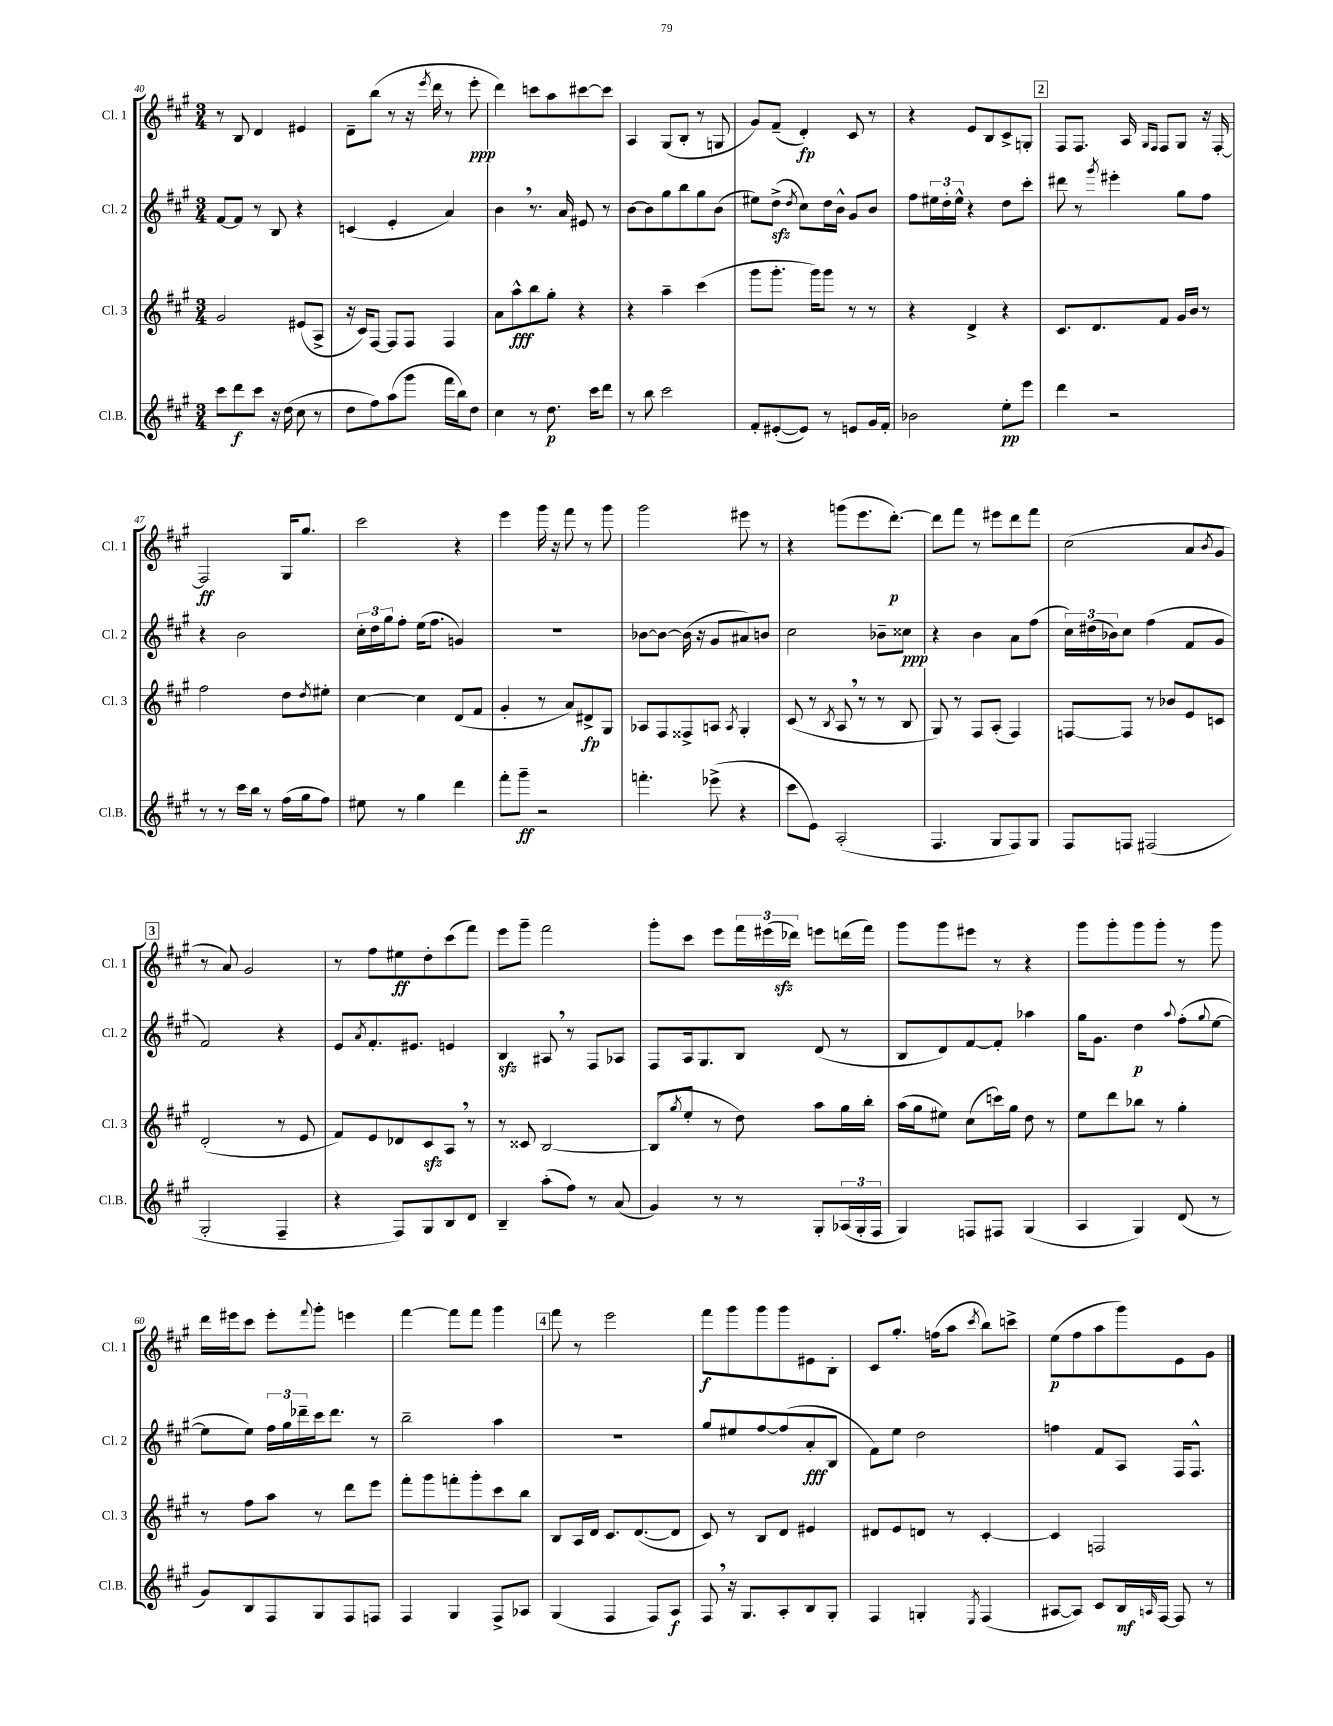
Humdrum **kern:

**kern	**kern	**kern	**kern
*staff4	*staff3	*staff2	*staff1
*clefG2	*clefG2	*clefG2	*clefG2
*k[f#c#g#]	*k[f#c#g#]	*k[f#c#g#]	*k[f#c#g#]
*M3/4	*M3/4	*M3/4	*M3/4
8ccc#	2g#	[8f#	8r
8ddd	.	8f#]	8B
8ccc#	.	8r	4d
16r	.	8B	.
(16dd	.	.	.
8cc#	(8e#	4r	4e#
8r	8A^	.	.
=	=	=	=
8dd	16r	(4c	8d~
.	16c#)	.	.
8ff#)	[8F#	.	(8bb
(8aa	8F#]	4e'	8r
8ggg#	8F#	.	16r
.	.	.	8qeee
.	.	.	16ddd
16fff#	4F#	4a)	8r
16bb)	.	.	.
8dd	.	.	8eee'
=	=	=	=
4cc#	8a	4b	4ddd)
.	8aa^^	.	.
8r	8bb	8.r	8ccc
8.dd	8gg#'	.	8aa
.	.	16a	.
.	4r	8e#	[8ccc#
16ccc#	.	.	.
8ddd	.	8r	8ccc#]
=	=	=	=
8r	4r	[8b	4A
8bb	.	8b]	.
2ccc#	4aa~	8gg#	(8G#
.	.	8bb	8B'
.	(4ccc#	8gg#	8r
.	.	(8b	8G
=	=	=	=
8f#'	8ggg#	8ee#)	8g#)
([8e#'	8.ggg#'	(8dd^	(8f#~
.	.	8qdd	.
8e#])	.	8cc#)	4d')
.	16ggg#)	.	.
8r	8ggg#	16dd	.
.	.	16b^^	.
8e	8r	8g#	8c#
16g#	8r	8b	8r
16f#'	.	.	.
=	=	=	=
2b-	4r	8ff#	4r
.	.	24ee#	.
.	.	24dd'	.
.	.	24ee#^^	.
.	4d^	4r	8e
.	.	.	8B
8ee'	4r	8dd	8c#^
8eee	.	8ccc#'	8G'
=	=	=	=
4ddd	8.c#	8ddd#	8F#
.	.	8r	8.F#
.	8.d	.	.
.	.	8qggg#	.
2r	.	4eee#'	.
.	.	.	16A
.	.	.	16qqG#
.	.	.	16qqF#
.	8f#	.	8F#
.	16g#	8gg#	8G#
.	16b	.	.
.	8r	8ff#	16r
.	.	.	[16F#'
=	=	=	=
8r	2ff#	4r	2F#]
8r	.	.	.
16ccc#	.	2b	.
16bb	.	.	.
8r	.	.	.
(16ff#	8dd	.	16G#
16gg#	.	.	8.gg#
.	8qdd	.	.
8ff#)	8ee#'	.	.
=	=	=	=
8ee#	[4cc#	24cc#'	2ccc#
.	.	24dd	.
.	.	24gg#	.
8r	.	8ff#'	.
4gg#	4cc#]	(16ee	.
.	.	8.ff#	.
4ddd	(8d	4g)	4r
.	8f#	.	.
=	=	=	=
8fff#'	4g#'	2.r	4eee
8ggg#~	.	.	.
2r	8r	.	16ggg#
.	.	.	16r
.	8a)	.	8fff#
.	8d#^	.	8r
.	8G#	.	8ggg#
=	=	=	=
4.fff'	8A-	[8b-	2ggg#
.	8F#	8b-_	.
.	8F##^	(16b-]	.
.	.	16r	.
(8eee-^	8A	8g#	.
.	8qA	.	.
4r	4G#'	8a#)	8eee#
.	.	8b	8r
=	=	=	=
8ccc#	(8c#	2cc#	4r
8e)	8r	.	.
.	8qB	.	.
(2A'	8A	.	(8ggg
.	8r	.	8.eee
.	8r	8b-~	.
.	.	.	[8.ddd')
.	8B	8cc##	.
=	=	=	=
4.F#	8G#)	4r	8ddd]
.	8r	.	8fff#
.	8F#	4b	8r
8G#	(8A'	.	8eee#
8F#)	4F#)	8a	8ddd
8G#	.	(8ff#	8fff#
=	=	=	=
8F#	[8F	24cc#)	(2cc#
.	.	(24dd#	.
.	.	24b-)	.
8F	8F]	8cc#	.
(2F#	8r	(4ff#	.
.	8b-	.	.
.	8e	8f#	8a
.	.	.	8qb
.	8c	8g#	8g#
=	=	=	=
2G#'	(2d'	2f#)	8r
.	.	.	8a)
.	.	.	2g#
4F#~	8r	4r	.
.	8e	.	.
=	=	=	=
4r	8f#)	8e	8r
.	.	8qa	.
.	8e	8.f#'	8ff#
8F#)	8d-	.	8ee#
.	.	8.e#	.
8G#	8c#	.	8dd'
8B	8A	4e	(8ccc#
8d	8r	.	8fff#)
=	=	=	=
4B~	8r	4B	8eee
.	8c##	.	8ggg#~
(8aa'	[2B	8A#	2fff#
8ff#)	.	8r	.
8r	.	8F#	.
(8a	.	8A-	.
=	=	=	=
4g#)	(8B]	8F#	8ggg#'
.	8qgg#	.	.
.	8ee'	16A	8ccc#
.	.	8.G#	.
8r	8r	.	8eee
8r	8dd)	8B	24fff#
.	.	.	(24eee#
.	.	.	24ddd-)
8G#'	8aa	(8d	8eee
(24A-	16gg#	8r	(16ddd
24G#'	.	.	.
.	16bb'	.	16fff#)
24F#	.	.	.
=	=	=	=
4G#)	(16aa	8B	8ggg#
.	16gg#	.	.
.	8ee#)	8d)	8ggg#
8F	(8cc#	[8f#	8eee#
8F#	16ccc)	8f#']	8r
.	16gg#	.	.
(4G#	8dd	4aa-	4r
.	8r	.	.
=	=	=	=
4A	8ee	16gg#	8ggg#
.	.	8.g#	.
.	8ddd	.	8ggg#'
4G#)	8bb-	4dd	8ggg#
.	8r	.	8ggg#'
.	.	8qqaa	.
(8d	4gg#'	(8ff#'	8r
.	.	8qqgg#	.
8r	.	[8ee	8ggg#
=	=	=	=
8g#)	8r	8ee]	16ddd
.	.	.	16eee#
8B	8ff#	8ee)	8ccc#
8F#	8aa	24ff#	8eee#'
.	.	24gg#	.
.	.	24ddd-~	.
.	.	.	8qqfff#
8G#	8r	16ccc#	8ggg#'
.	.	8.ddd-	.
8F#	8ddd	.	4eee
8F	8eee	8r	.
=	=	=	=
4F#	8fff#'	2bb~	[4fff#
.	8ggg#	.	.
4G#	8fff'	.	8fff#]
.	8ggg#'	.	8fff#
8F#^	8ccc#	4aa	4ggg#
8A-	8bb	.	.
=	=	=	=
(4G#	8B	2.r	8fff#
.	16A	.	8r
.	16d	.	.
4F#	8.c#	.	2eee
.	([8.d	.	.
8F#)	.	.	.
8A	8d]	.	.
=	=	=	=
8F#	8c#)	8gg#	8fff#
16r	8r	8ee#	8ggg#
8.G#	.	.	.
.	8B	[8ff#	8ggg#
8A'	8d	(8ff#]	8ggg#
8B	4e#	8a'	8e#
8G#'	.	8B	8B'
=	=	=	=
4F#	8d#	8f#)	8c#
.	8e	8ee	8.gg#'
4G'	8d	2dd	.
.	.	.	(16ff
.	8r	.	8aa
8qE	.	.	8qccc#
(4F#	[4c#'	.	8bb)
.	.	.	8ccc^
=	=	=	=
[8A#	4c#]	4ff	(8ee
8A#])	.	.	8ff#
8c#	2F	8f#	8aa
16B	.	8A	8ggg#)
16qqA	.	.	.
[16F#	.	.	.
8F#]	.	16F#	8e
.	.	8.F#^^	.
8r	.	.	8g#
==	==	==	==
*-	*-	*-	*-
